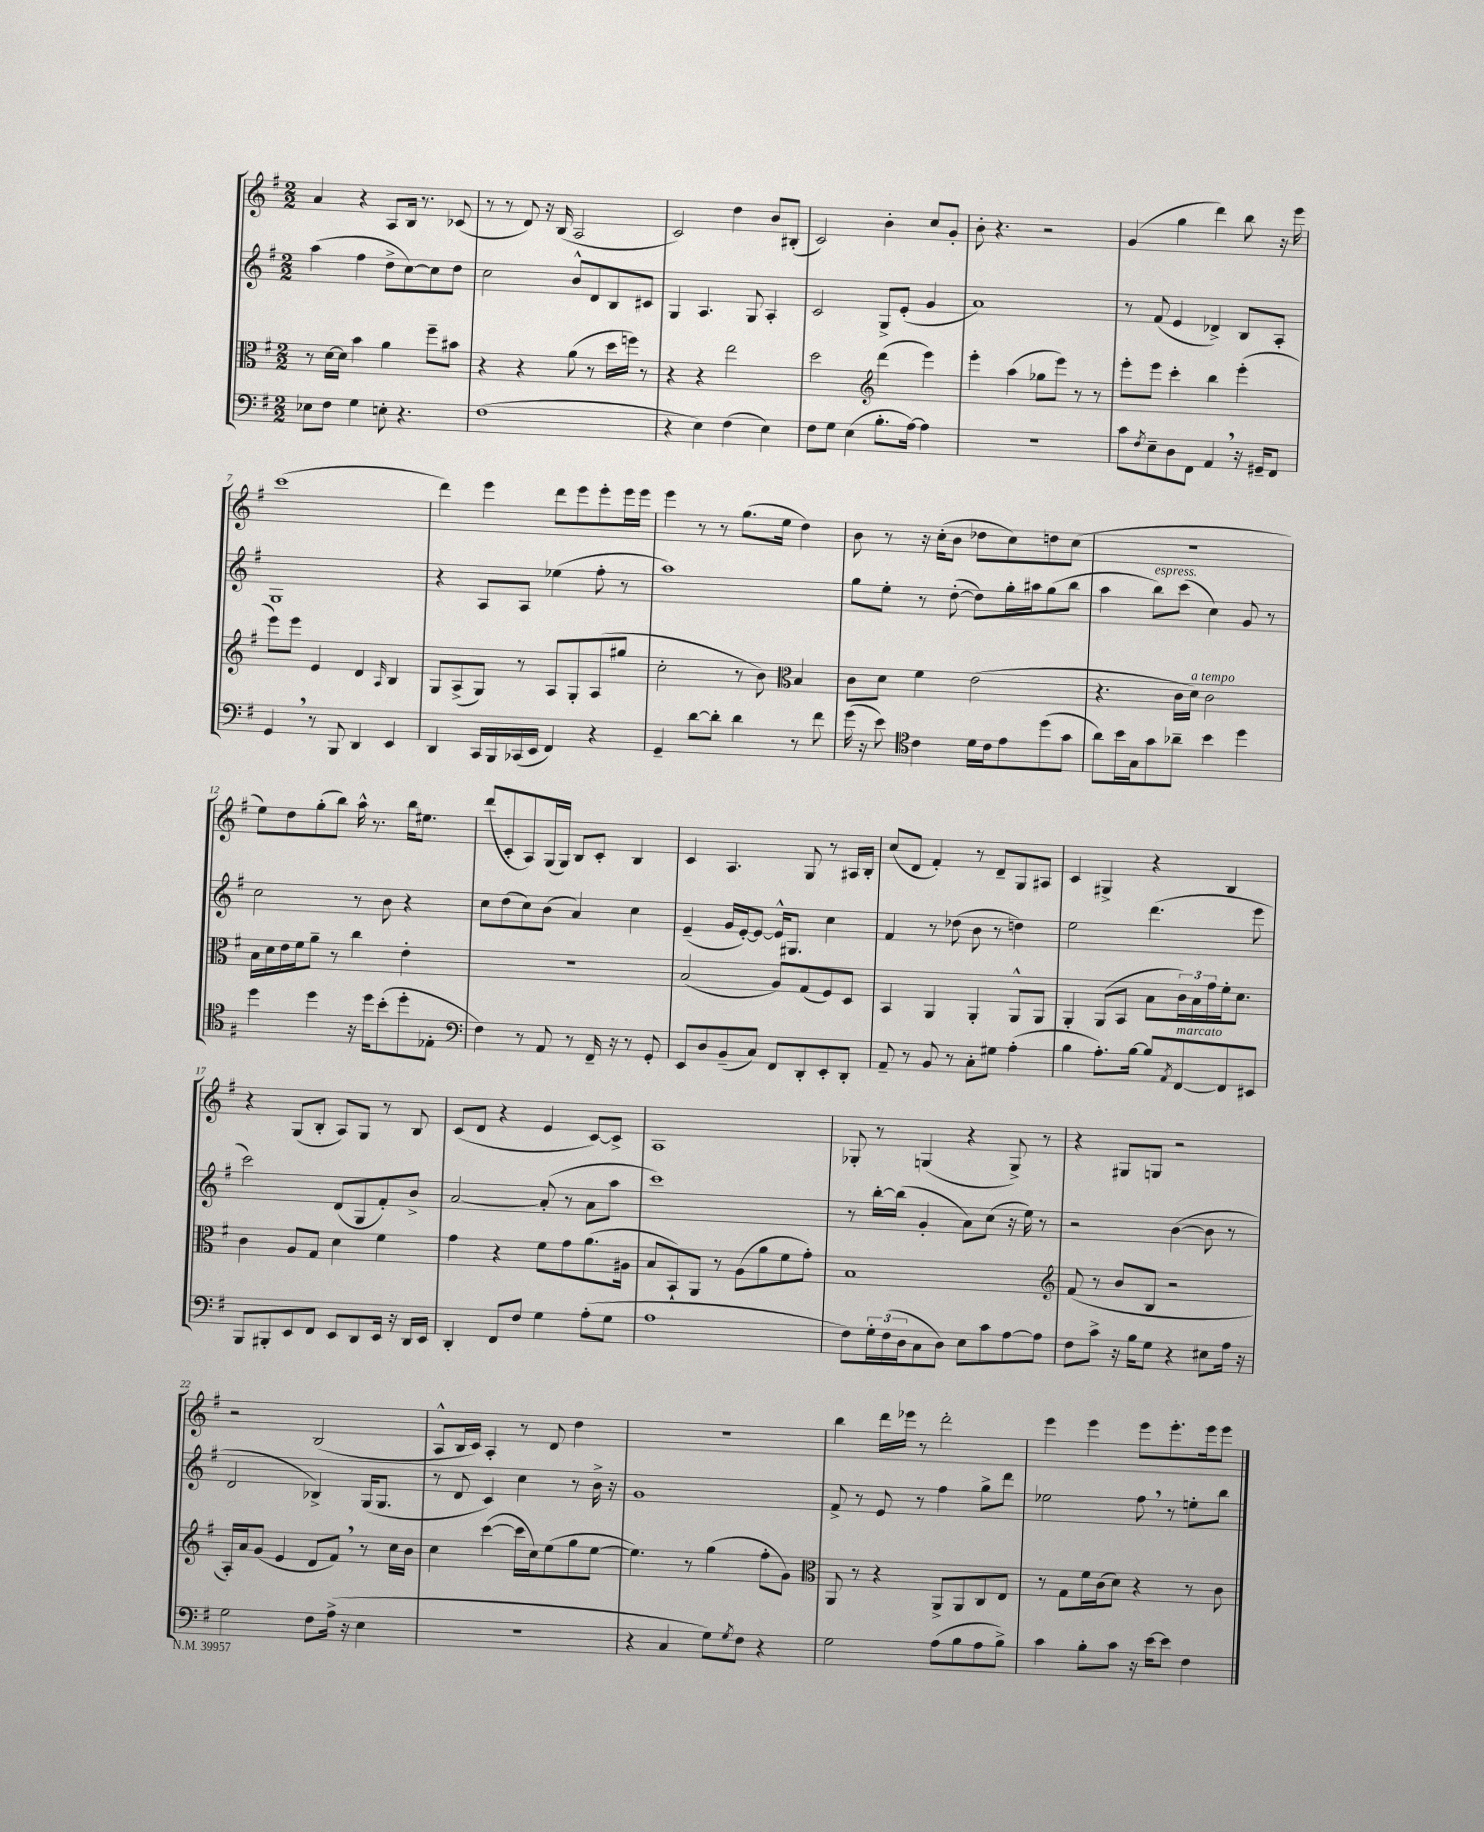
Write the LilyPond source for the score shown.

<<
\new StaffGroup <<
\new Staff = "s0" {
    \clef treble \key g \major \numericTimeSignature \time 2/2
    a'4 r4 a8 b16 r8. ces'8( |
    r8 r8 d'8) r16 b16( a2 |
    c'2) d''4 b'8 bis8-.( |
    c'2) b'4-. c''8 g'8-. |
    b'8-. r4. r2 |
    g'4( g''4 d'''4) b''8 r16 e'''16 |
    c'''1( |
    d'''4) e'''4 d'''8 e'''8 e'''8-. e'''16 e'''16 |
    e'''4 r8 r8 g''8.( e''16 d''4) |
    b'8 r8 r16 c''16-.( b'8 des''8 c''8) d''8 c''8( |
    R1 |
    e''8) d''8 g''8-.( b''8) a''16-^ r8. b''16 eis''8. |
    d'''8( c'8-. a8) g16( g16) b8 c'8-. b4 |
    c'4 a4. g8 r8 ais16 b16-. |
    c''8( d'8 fis'4-.) r8 d'8-- g8 ais8 |
    c'4 gis4-> r4 b4 |
    r4 g8( b8-. a8) g8 r8 b8 |
    c'8( d'8 r4 e'4 c'8~) c'8-> |
    a1 |
    ges8-. r8 g4( r4 g8->) r8 |
    r4 gis8 g8 r2 |
    r2 b2( |
    a8-^ b16 c'16) a4-. r8 d'8 d''4 |
    R1 |
    b''4 d'''16 ees'''16 r8 d'''2-. |
    e'''4 e'''4 e'''8 e'''8.-. e'''16 e'''8 \bar "|." |
}
\new Staff = "s1" {
    \clef treble \key g \major \numericTimeSignature \time 2/2
    a''4( fis''4 d''8-> c''8~) c''8 d''8 |
    c''2 b'8-^ d'8 b8 cis'8 |
    g4 a4. g8 a4-. |
    c'2 g8-> e'8-.( g'4 |
    a'1) |
    r8 fis'8( e'4 des'4->) b8 a8-. |
    g1 |
    r4 a8 a8 ees''4( fis''8-. r8 |
    a''1) |
    g''8 e''8-. r8 d''8~-.( d''8) g''16-. ais''16 g''8( b''8 |
    a''4 b''8^\markup { \italic "espress." }) c'''8( c''4) g'8 r8 |
    c''2 r8 b'8 r4 |
    c''8 d''8( c''8) b'8( a'4) c''4 |
    e'4--( g'16 e'16~-.) e'8~ e'16-^ gis8. c''4 |
    fis'4 r8 des''8( b'8 r8 d''4) |
    e''2 d'''4.( e'''8 |
    c'''2) d'8( g8 fis'8-.) b'8-> |
    a'2~ a'8-.( r8 a'8 a''8 |
    c'''1) |
    r8 b''16~-. b''16( g'4-. a'8) c''8( r16 e''16) r8 |
    r2 b'4~( b'8 r8 |
    d'2 bes4->) g16( g8. |
    r8 d'8 c'4) c''4 r8 b'16-> r16 |
    g'1 |
    fis'8-> r8 e'8 r8 fis''4 g''8-> d'''8 |
    ees''2 fis''8 \breathe r8 e''8-. b''8 \bar "|." |
}
\new Staff = "s2" {
    \clef alto \key g \major \numericTimeSignature \time 2/2
    r8 d'16~ d'16 b'4 a'4 fis''8-- bis'8 |
    r4 r4 a'8( r8 d''16 f''16) r8 |
    r4 r4 e''2 |
    d''2 \clef treble d'''4( e'''4) |
    e'''4-. a''4( ges''8 e'''8) r8 r8 |
    e'''8-. e'''8 c'''4-. b''4 e'''4-.( |
    e'''8) e'''8 e'4 d'4 \grace { a16 } b4 |
    g8 a8->( g8) r8 a8 g8-. a8( gis''8 |
    c''2-. r8 b'8) \clef alto b4 |
    c'8 d'8 fis'4 e'2( |
    r4. c'16 d'16^\markup { \italic "a tempo" }) c'2 |
    b16 d'16 e'16 fis'16 a'8-- r8 c''4 e'4-. |
    R1 |
    b2( a8) g8( fis8) d8 |
    b,4 a,4 a,4-. a,8-^ a,8 |
    a,4-. a,8( b,8 b8 \tuplet 3/2 { c'16) b16 g'16 } fis'16-. d'8. |
    c'4 a8 g8 d'4 fis'4 |
    g'4 r4 fis'8 g'8 a'8.( ais16 |
    b8 b,8-!) a,8 r8 a8( a'8 fis'8 g'8-.) |
    b1 |
    \clef treble fis'8( r8 b'8 b8 r2 |
    a16-.) a'16 g'8( e'4 d'8 fis'8) \breathe r8 c''16 b'16 |
    c''4 c'''4~( c'''16 c''16) e''8( g''8 e''8~ |
    e''4.) r8 g''4( fis''8-. g'8) |
    \clef alto a,8 r8 r4 a,8-> a,8 c8 e8 |
    r8 g8 fis'16 c'16( d'8) r4 r8 c'8 \bar "|." |
}
\new Staff = "s3" {
    \clef bass \key g \major \numericTimeSignature \time 2/2
    ees8 fis8 g4 e8-. r4. |
    fis1( |
    r4 e4) fis4( e4) |
    fis8 g8 e4( b8.-. a16~) a4 |
    R1 |
    c'8 \acciaccatura { fis8 } e8-- d8 fis,8 a,4 \breathe r16 gis,16-- fis,8 |
    g,4 \breathe r8 b,,8 d,4 e,4 |
    d,4 c,16 b,,16 ces,16( e,16 fis,4) r4 |
    g,4-- d'8~ d'8-. d'4 r8 fis'8 |
    g'16( r16 e'8) \clef tenor c'4 d'16 c'16 e'8 d''8( g'8 |
    a'8) b'16 g16 g'8 aes'8-- b'4 d''4 |
    d''4 d''4 r16 d''16 b'8-.( d''8-. ees8-. |
    \clef bass fis4) r8 a,8 r8 fis,16-- r16 r8 g,8-. |
    e,8 d8 b,8--( c8) fis,8 d,8-. e,8-. d,8-. |
    a,8-- r8 b,8 r8 c8-. gis8 a4-.( |
    b4 a8.-.) b16~ b8 \acciaccatura { a,8 } fis,8~^\markup { \italic "marcato" } fis,8 eis,8 |
    b,,8 bis,,8-. e,8 fis,8 e,8 d,8 e,16 r16 d,16 e,16 |
    d,4-. fis,8 fis8 g4 a8-.( g8 |
    a1 |
    fis8) \tuplet 3/2 { g16-. fis16( d16 } c8 d8) e8 c'8 a8~ a8 |
    fis8 c'8-> r16 b16 g8 r4 eis8 a16 r16 |
    g2 fis8 a16->( r16 e4 |
    R1 |
    r4 c4 g8) \acciaccatura { g8 } fis8 r4 |
    g2 a8( b8 a8 b8->) |
    c'4 b8-. c'8 r16 e'16~ e'8 fis4 \bar "|." |
}
>>
>>
